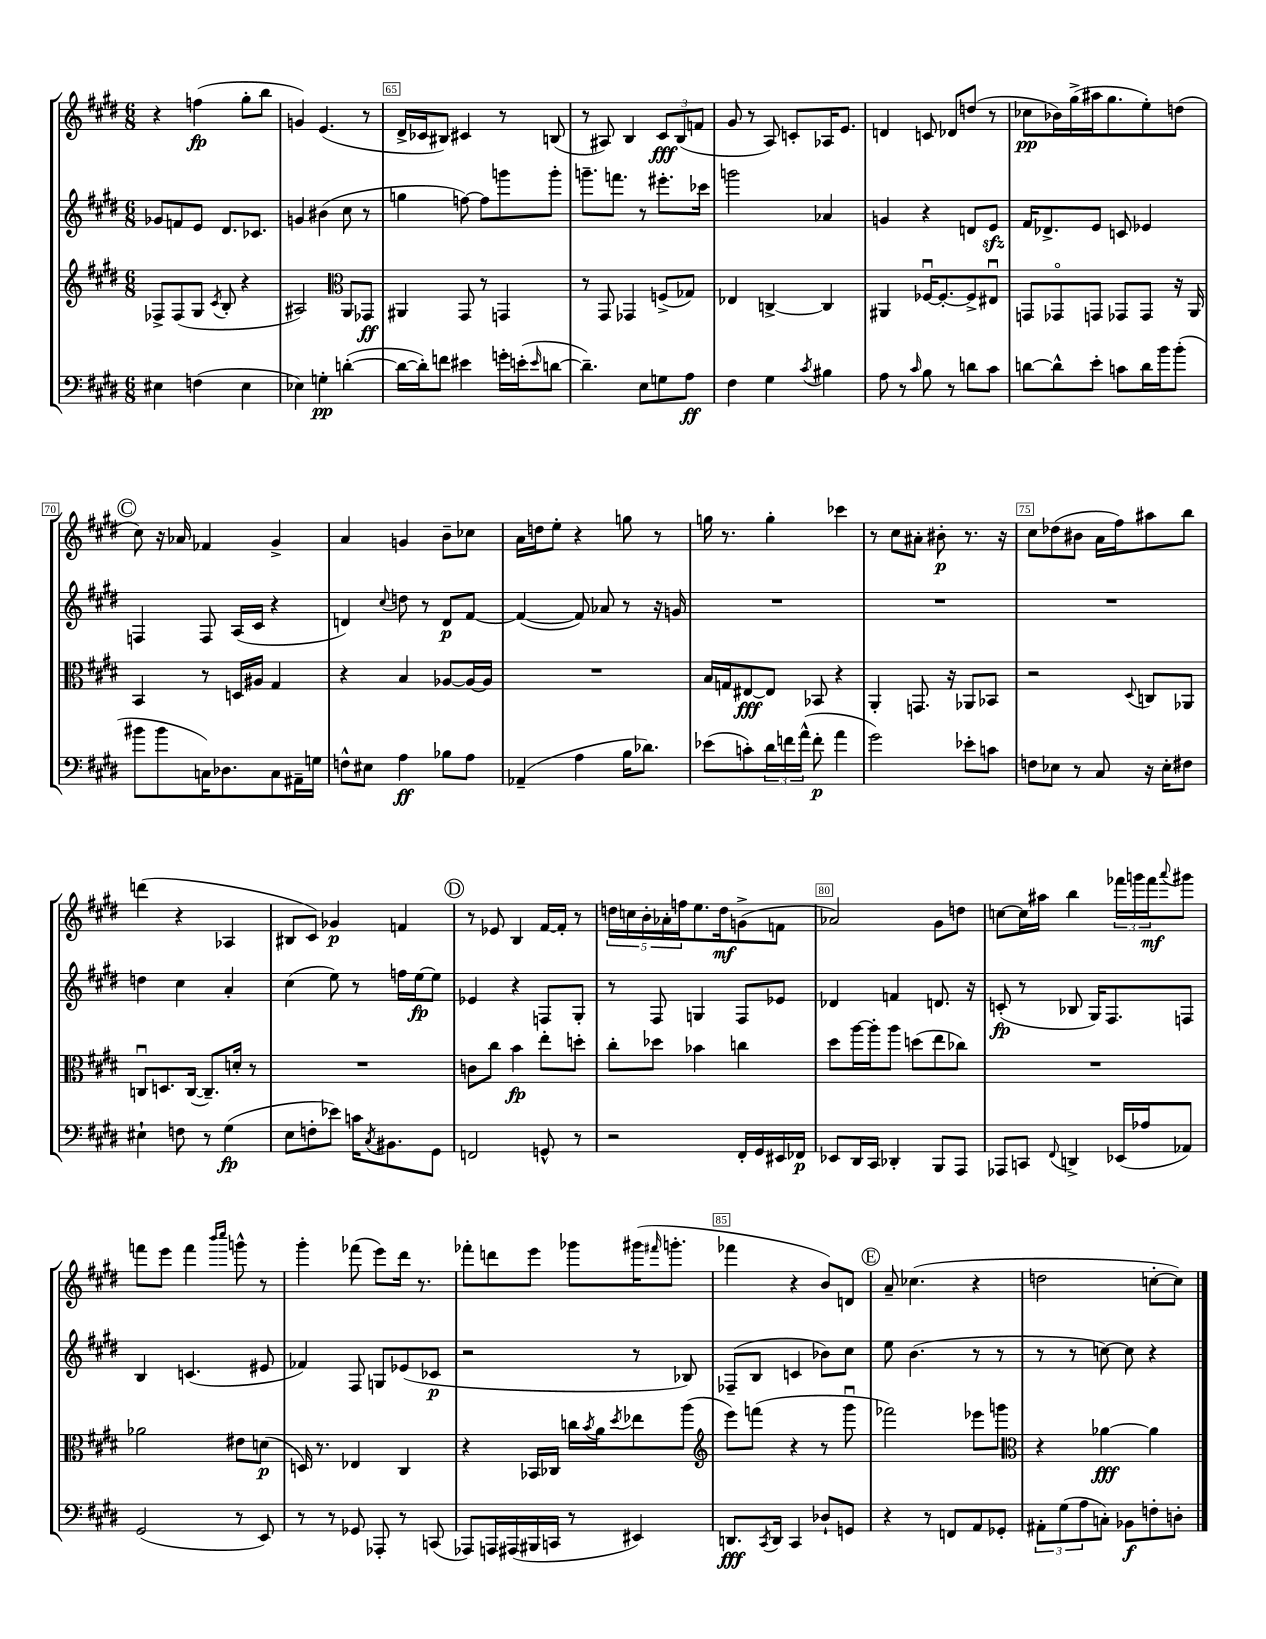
<<
\new StaffGroup <<
\new Staff = "s0" {
    \clef treble \key e \major \numericTimeSignature \time 6/8
    r4 f''4\fp( gis''8-. b''8 |
    g'4) e'4.( r8 |
    dis'16-> ces'16 bis8) cis'4 r8 b8( |
    r8 ais8) b4 \tuplet 3/2 { cis'8\fff b8( f'8 } |
    gis'8 r8 a8) c'8-. aes16 e'8. |
    d'4 c'8 des'8 d''8( r8 |
    ces''8\pp bes'16) gis''16->( ais''16 gis''8. e''8-.) d''8( |
    \mark \markup { \circle "C" } cis''8) r16 aes'16 fes'4 gis'4-> |
    a'4 g'4 b'8-- ces''8 |
    a'16 d''16 e''8-. r4 g''8 r8 |
    g''16 r8. g''4-. ces'''4 |
    r8 cis''8 ais'8-. bis'8-.\p r8. r16 |
    cis''8 des''8( bis'8 a'16 fis''16) ais''8 b''8 |
    d'''4( r4 aes4 |
    bis8 cis'8) ges'4\p f'4 |
    \mark \markup { \circle "D" } r8 ees'8 b4 fis'16~ fis'16-. r8 |
    \tuplet 5/4 { d''16 c''16 b'16-. aes'16-. f''16 } e''8. d''16\mf g'8->( f'8 |
    aes'2) gis'8 d''8 |
    c''8~ c''16 ais''16 b''4 \tuplet 3/2 { fes'''16 g'''16 fes'''16\mf } \appoggiatura { a'''8 } gis'''8 |
    f'''8 e'''8 f'''4 \grace { b'''16 cis''''16 } g'''8-^ r8 |
    gis'''4-. fes'''8( e'''8) dis'''16 r8. |
    fes'''8-. d'''8 e'''8 ges'''8 gis'''16( \grace { fis'''16 } g'''8.-. |
    fes'''4 r4 b'8) d'8 |
    \mark \markup { \circle "E" } a'8-- ces''4.( r4 |
    d''2 c''8~-. c''8) \bar "|." |
}
\new Staff = "s1" {
    \clef treble \key e \major \numericTimeSignature \time 6/8
    ges'8 f'8 e'8 dis'8. ces'8. |
    g'4 bis'4( cis''8 r8 |
    g''4 f''8~) f''8 g'''8 g'''8-. |
    g'''8.-- f'''8. r8 eis'''8.-. ces'''16 |
    g'''2 aes'4 |
    g'4 r4 d'8 e'8\sfz |
    fis'16 des'8.-> e'8 c'8 ees'4 |
    \mark \markup { \circle "C" } f4 f8 a16( cis'16 r4 |
    d'4) \appoggiatura { cis''8 } d''8 r8 d'8\p fis'8~ |
    fis'4~( fis'8) aes'8 r8 r16 g'16 |
    R2. |
    R2. |
    R2. |
    d''4 cis''4 a'4-. |
    cis''4( e''8) r8 f''16 e''16~\fp e''8 |
    \mark \markup { \circle "D" } ees'4 r4 f8 gis8-. |
    r8 fis8 g4 fis8 ees'8 |
    des'4 f'4 d'8. r16 |
    c'8-.\fp( r8 bes8 gis16) fis8. f8 |
    b4 c'4.( eis'8 |
    fes'4) fis8 g8 ees'8( ces'8\p |
    r2 r8 bes8) |
    fes8--( b8 c'4 bes'8) cis''8 |
    \mark \markup { \circle "E" } e''8 b'4.( r8 r8 |
    r8 r8 c''8~) c''8 r4 \bar "|." |
}
\new Staff = "s2" {
    \clef treble \key e \major \numericTimeSignature \time 6/8
    fes8-> fes8( gis8 \acciaccatura { cis'8 } b8-. r4 |
    ais2) \clef alto a,8 ges,8\ff |
    ais,4 gis,8 r8 g,4 |
    r8 gis,8 ges,4 f8->( ges8) |
    ees4 c4~-> c4 |
    ais,4 fes16~\downbow fes8.~-. fes8-> eis8\downbow |
    g,8 ges,8\flageolet g,8 ges,8 ges,8 r16 a,16 |
    \mark \markup { \circle "C" } b,4 r8 d16 ais16 gis4 |
    r4 b4 aes8~ aes16~ aes16 |
    R2. |
    b16 g16 eis8~\fff eis8 bes,8 r4 |
    a,4-. g,8. r16 aes,8 bes,8 |
    r2 \appoggiatura { dis8 } c8 aes,8 |
    c8\downbow d8. c16~( c8.--) d'16-. r8 |
    R2. |
    \mark \markup { \circle "D" } c'8 cis''8 b'4\fp e''8-. d''8-. |
    cis''8-. des''8 bes'4 c''4 |
    dis''8 a''16~ a''16-. a''8 d''8( e''8 ces''8) |
    R2. |
    aes'2 eis'8 d'8\p( |
    d16) r8. ees4 cis4 |
    r4 bes,16 ces16 c''16 \acciaccatura { b'8 } a'16 \acciaccatura { dis''8 } ees''8 a''8( |
    \clef treble e'''8) f'''8( r4 r8 gis'''8\downbow |
    \mark \markup { \circle "E" } fes'''2) ees'''8 g'''8 |
    \clef alto r4 aes'4~\fff aes'4 \bar "|." |
}
\new Staff = "s3" {
    \clef bass \key e \major \numericTimeSignature \time 6/8
    eis4 f4( eis4 |
    ees4) g4-.\pp d'4~-.( |
    d'16~ d'16-.) f'8 eis'4 g'16-. e'16-.( \grace { e'16 } d'8~ |
    d'4.--) e8 g8 a8\ff |
    fis4 gis4 \acciaccatura { cis'8 } bis4 |
    a8 r8 \grace { cis'16 } b8 r8 d'8 cis'8 |
    d'8~ d'8-^ e'8-. c'8 d'16 b'16 b'8-.( |
    \mark \markup { \circle "C" } bis'8 bis'8 c16) des8. c8 ais,16-- g16 |
    f8-^ eis8 a4\ff bes8 a8 |
    aes,4--( a4 b16 des'8.) |
    ees'8( c'8-.) \tuplet 3/2 { dis'16 f'16 a'16-^( } f'8-.\p a'4 |
    gis'2) ees'8-. c'8 |
    f8 ees8 r8 cis8 r16 ees16-. fis8 |
    eis4-! f8 r8 gis4\fp( |
    e8 f8-. ees'8) c'16 \acciaccatura { cis8 } bis,8. gis,8 |
    \mark \markup { \circle "D" } f,2 g,8-^ r8 |
    r2 fis,16-. gis,16 eis,16 fes,16\p |
    ees,8 dis,16 cis,16 des,4-. b,,8 a,,8 |
    aes,,8 c,8 \appoggiatura { fis,8 } d,4-> ees,16( aes16 aes,8) |
    gis,2( r8 e,8) |
    r8 r8 ges,8 aes,,8-. r8 c,8( |
    aes,,8) a,,16 ais,,16( bis,,16 c,16 r8 eis,4) |
    d,8.\fff \acciaccatura { cis,8 } d,16 cis,4 des8-! g,8 |
    \mark \markup { \circle "E" } r4 r8 f,8 a,8 ges,8-. |
    \tuplet 3/2 { ais,8-. gis8( a8 } c8-.) bes,8\f f8-. d8-. \bar "|." |
}
>>
>>
\layout { \context { \Score currentBarNumber = #63 \override BarNumber.break-visibility = ##(#f #t #t) barNumberVisibility = #(every-nth-bar-number-visible 5) \override BarNumber.stencil = #(make-stencil-boxer 0.1 0.3 ly:text-interface::print) } }
